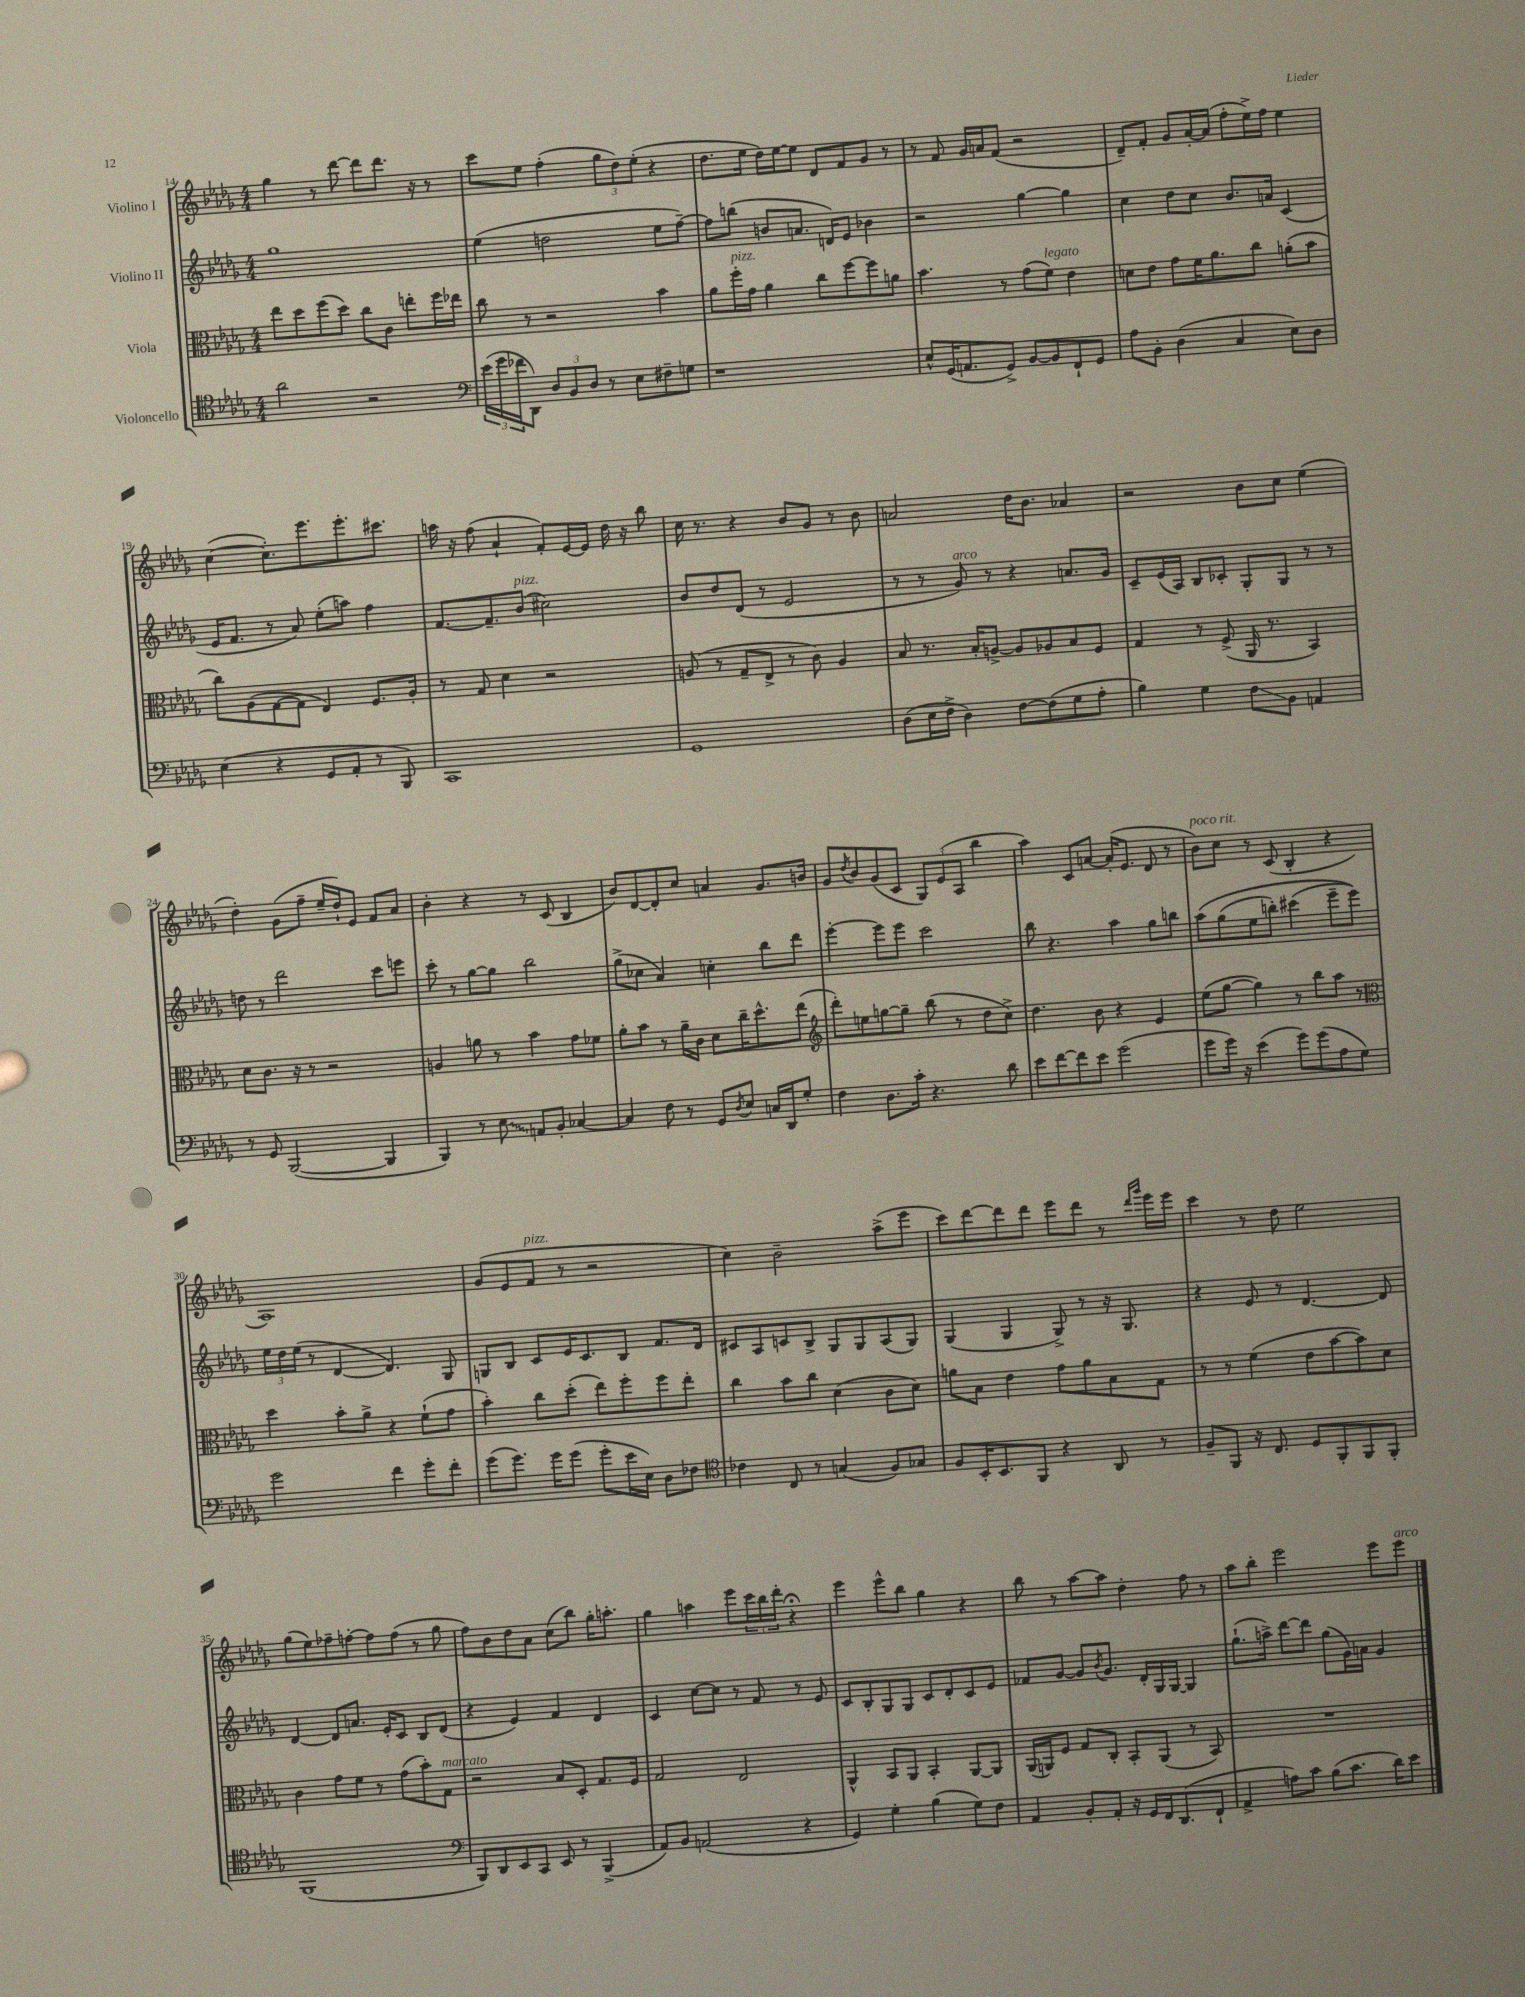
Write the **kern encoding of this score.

**kern	**kern	**kern	**kern
*staff4	*staff3	*staff2	*staff1
*clefC4	*clefC3	*clefG2	*clefG2
*k[b-e-a-d-g-]	*k[b-e-a-d-g-]	*k[b-e-a-d-g-]	*k[b-e-a-d-g-]
*M4/4	*M4/4	*M4/4	*M4/4
2a-	8ee-	1gg-	4gg-
.	8dd-	.	.
.	(8ff	.	8r
.	8dd-)	.	[8ddd-
2r	8cc	.	8ddd-]
.	8c	.	8.ddd-
.	8ee'	.	.
.	.	.	16r
.	16ff	.	8r
.	16ee-	.	.
=	=	=	=
*clefF4	*	*	*
(24e-	8cc	(4ee-	8ccc
24g-	.	.	.
24f-	.	.	.
8DD-)	8r	.	8ee-
12D-	2r	2dd	(4ff'
12BB-	.	.	.
12D-	.	.	.
8r	.	.	12gg-
.	.	.	12dd-)
8E-	.	.	.
.	.	.	(12ee-'
8F#~	4b-	8ee-	4r
8G	.	[8ff~)	.
=	=	=	=
1r	8a-	8ff]	8.dd-
.	16ff'	(8bb	.
.	16g-	.	16ee-
.	4a-	8b	16dd-)
.	.	.	[16ee-
.	.	8.a	8ee-]
.	8cc	.	8d-
.	.	16d)	.
.	[8ff	8e-	8f
.	8ff]	4b-	8g-
.	8a	.	8r
=	=	=	=
8E-^^	4.b-	2r	8r
(16GG-	.	.	8f
8.AA	.	.	.
.	.	.	16g-
.	.	.	16a
8GG-^)	8r	.	(8f
[8BB-	(8g-	[4gg-	2r
8BB-]	8f)	.	.
8FF`	4e-	4gg-]	.
8GG-	.	.	.
=	=	=	=
8A-	8d	4cc	8d-~)
8BB-'	8e-	.	8f'
(4D-	8g-	8dd-	8g-
.	16f	8cc	[16a-'
.	8.a-	.	(16a-]
4C	.	8.b-	8ff'
.	8cc	.	16ee-^)
.	.	16a	16ff
8E-)	(8a'	(4c	4ee-
8D-	8b-	.	.
=	=	=	=
(4E-	8cc)	16e-	([4cc
.	.	8.f	.
.	(8A-	.	.
4r	[8G-	8r	8.cc'])
.	8G-]	8a-)	.
.	.	.	8.eee-
8GG-	4E-)	(8ee-'	.
8AA-'	.	8aa)	8.eee-'
8r	8.F	4ff	.
.	.	.	8.ccc#
8BBB-)	.	.	.
.	16A-'	.	.
=	=	=	=
1CC	8r	[8.f	16aa
.	.	.	16r
.	8G-	.	(8ff
.	.	8.f~]	.
.	4d-	.	4a-`
.	.	(8b-	.
.	2r	2cc#)	8f')
.	.	.	[16e-
.	.	.	16e-]
.	.	.	16dd-
.	.	.	16r
.	.	.	8bb-
=	=	=	=
1GG-	(8A	8b-	16cc
.	.	.	8.r
.	8r	8dd-	.
.	8G-~	(8d-	4r
.	8E-^	8r	.
.	8r	2e-	8b-
.	8c)	.	8g-
.	4A	.	8r
.	.	.	8b-
=	=	=	=
(8D-	8B-	8r	2a
16E-	8.r	8r	.
16F^	.	.	.
4D-)	.	8g-)	.
.	16B-'	.	.
.	[8A^	8r	.
[8F	8A]	4r	16dd-
.	.	.	8.b-
(8F]	8A-	.	.
8G-	8B-	8.a	4a-
8A-'	8F	.	.
.	.	16g-	.
=	=	=	=
4B-)	4G-	8c~	2r
.	.	(16e-	.
.	.	16A-)	.
4G-	8r	8B-	.
.	(8F^	8c-'	.
8F	16AA-	8G-'	8b-
.	8.r	.	.
8BB-	.	8G-	8cc
4AA	4BB-)	8r	(4ee-
.	.	8r	.
=	=	=	=
8r	8d-	8dd	4dd-')
8GG-	8.c	8r	.
([2BBB-	.	2ddd-	(8g-
.	16r	.	.
.	8r	.	8ff~
.	2r	.	16ee-~
.	.	.	16dd-`)
.	.	.	8e-
4BBB-]	.	8ccc	8f
.	.	8eee	8a-
=	=	=	=
4BBB-)	4A	8ccc'	4b-'
.	.	8r	.
8r	8a	[8gg-	4r
8E-	8r	8gg-]	.
8AA	4b-	2bb-	8r
8BB-'	.	.	(8c
[4C-	8g-	.	4B-
.	8f-	.	.
=	=	=	=
4C-]	8a-'	(8gg-^	8b-)
.	8b-	8cc-	[8d-
8F	8r	4a-)	8d-']
8r	16a-~	.	8cc
.	16c	.	.
8GG-	8d-	4cc'	4a
8qD-	.	.	.
8E-	16cc~	.	.
.	8.dd-^^	.	.
16C	.	8bb-	8.g-
16DD-	.	.	.
8G-'	(8ee-	8ddd-	.
.	.	.	16b
=	=	=	=
*	*clefG2	*	*
4F	8ddd-')	[4eee-'	8g-
.	.	.	8qdd-
.	8ee	.	8b-
8.D-	[8gg	8eee-]	(8g-
.	8gg~]	8eee-	8c
16c'	.	.	.
4.r	(8bb-	2ccc	12G-)
.	.	.	(12e-
.	8r	.	.
.	.	.	12A-
.	8dd-	.	4bb-
8d-	8cc^)	.	.
=	=	=	=
8e-	4.dd-	8bb-	4aa-)
[8f	.	4.r	.
8f]	.	.	8c
8e-	8b-	.	[8a
(2g-	4r	4aa-	(16a']
.	.	.	8.e-
.	4e-	8gg-	8d-
.	.	8bb	8r
=	=	=	=
8g-	(8ee-	&(8aa-	8b-)
16g-)	[8gg-	(8gg-	8cc
16r	.	.	.
(4e-	4gg-])	8ee-	8r
.	.	8bb')	(8c
8g-)	8r	(4ccc#	4B-'
(8g-	8bb-	.	.
8A-	8aa-	8eee-~	4r
8G-)	8r	8eee-)&)	.
=	=	=	=
*	*clefC3	*	*
2g-	4dd-	24ee-	1A-)
.	.	24dd-	.
.	.	(24ee-	.
.	.	8r	.
.	8b-'	[4d-	.
.	8a-^	.	.
4f	4r	4.d-])	.
8g-'	(8f`	.	.
8f'	8g-	8G-	.
=	=	=	=
(8g-	4b-')	8G	(8g-
8.g-)	.	8B-	8e-
.	8cc	8c	8f
16g-	.	.	.
(8g-	(8dd-'	16e-	8r
.	.	8.c	.
8g-'	8ee-)	.	2r
16e-	8ff'	8B-	.
16E-)	.	.	.
8D-	8ff	8.f	.
8F-	8ee-'	.	.
.	.	16d-	.
=	=	=	=
*clefC4	*	*	*
4c-	4cc	8c#	4cc)
.	.	8A-	.
8C	8b-	8c	2b-~
8r	8cc	8B-^	.
(4G	(4d-	8G-	.
.	.	8G-	.
8F)	8c	(8A-	(8aa-^
8G-	8d-)	8G-)	8eee-
=	=	=	=
8F	8a	(4G-	8ccc)
16BB-'	8B-	.	[8ddd-
8.BB-	.	.	.
.	4e-	4G-	8ddd-]
8FF	.	.	8ddd-
4r	8g-	8G-^)	8eee-
.	8a	8r	8ddd-
8AA-	8B-	16r	8r
.	.	8.G-	.
.	.	.	16qqddd-
.	.	.	16qqggg-
8r	8G-	.	16eee-
.	.	.	16eee-
=	=	=	=
8F~	8r	4r	4ccc
8FF	8r	.	.
16r	(4f	8e-	8r
8.C	.	.	.
.	.	8r	8dd-
8D-	8e-	[4.d-	2ee-
8FF'	[8b-	.	.
8FF	8b-])	.	.
8FF'	8d-	8d-]	.
=	=	=	=
(1FF	4c	[4d-	(8gg-
.	.	.	8ee-)
.	8g-	8d-]	8ff-~
.	8f	8.a	[8ff'
.	8r	.	8ff]
.	.	16e-'	.
.	(8g-	8c	(8ff
.	8b-')	8B-	8r
.	8G-	(8d-	8gg-
=	=	=	=
*clefF4	*	*	*
8BBB-)	2r	4r	8ff)
8DD-	.	.	8b-
8EE-	.	4e-)	8dd-
8CC	.	.	8a-
8EE-	8B-	4f	(8cc
8r	8D-'	.	8bb-)
(4BBB-^	8.G-	4d-	16gg-'
.	.	.	8.aa'
.	16F	.	.
=	=	=	=
8AA-)	2G-	4c	4gg-
8BB-	.	.	.
(2AA	.	[8cc	4aa
.	.	8cc]	.
.	2E-	8r	8eee-
.	.	8f	24ccc
.	.	.	24bb-
.	.	.	24ddd-'
4r	.	8r	4r;
.	.	8e-	.
=	=	=	=
4GG-)	4AA-^^	8c	4eee-
.	.	8B-'	.
4G-'	8BB-	8G-	8eee-^^
.	8AA-	8G-	8bb-
(4B-	4BB-'	8c	4gg-
.	.	8d-'	.
8G-)	[8AA-	8c	4r
8F	8AA-]	8e-	.
=	=	=	=
4AA-	(16AA-	8f-	8bb-
.	16AA)	.	.
.	8F	[8g-	8r
8BB-'	8G-	8g-]	[8aa-
.	.	8qb-	.
8AA-'	8C'	8.g-	8aa-]
16r	8BB-'	.	4dd-'
16GG-	.	16d-'	.
16FF	(8AA	16G-	.
(8.DD-	.	[16G-	.
.	8r	4G-]	8ff
8FF`	8BB-)	.	8r
=	=	=	=
4AA-^	1r	(8.gg-`	8aa-
.	.	.	8bb-'
.	.	16aa^)	.
8A)	.	[8ddd-	2eee-
8c	.	8ddd-]	.
(8B-	.	(8gg-	.
8.c	.	16g-)	.
.	.	16a	.
.	.	4g-	8eee-
16d-)	.	.	.
8e-	.	.	8eee-
==	==	==	==
*-	*-	*-	*-
